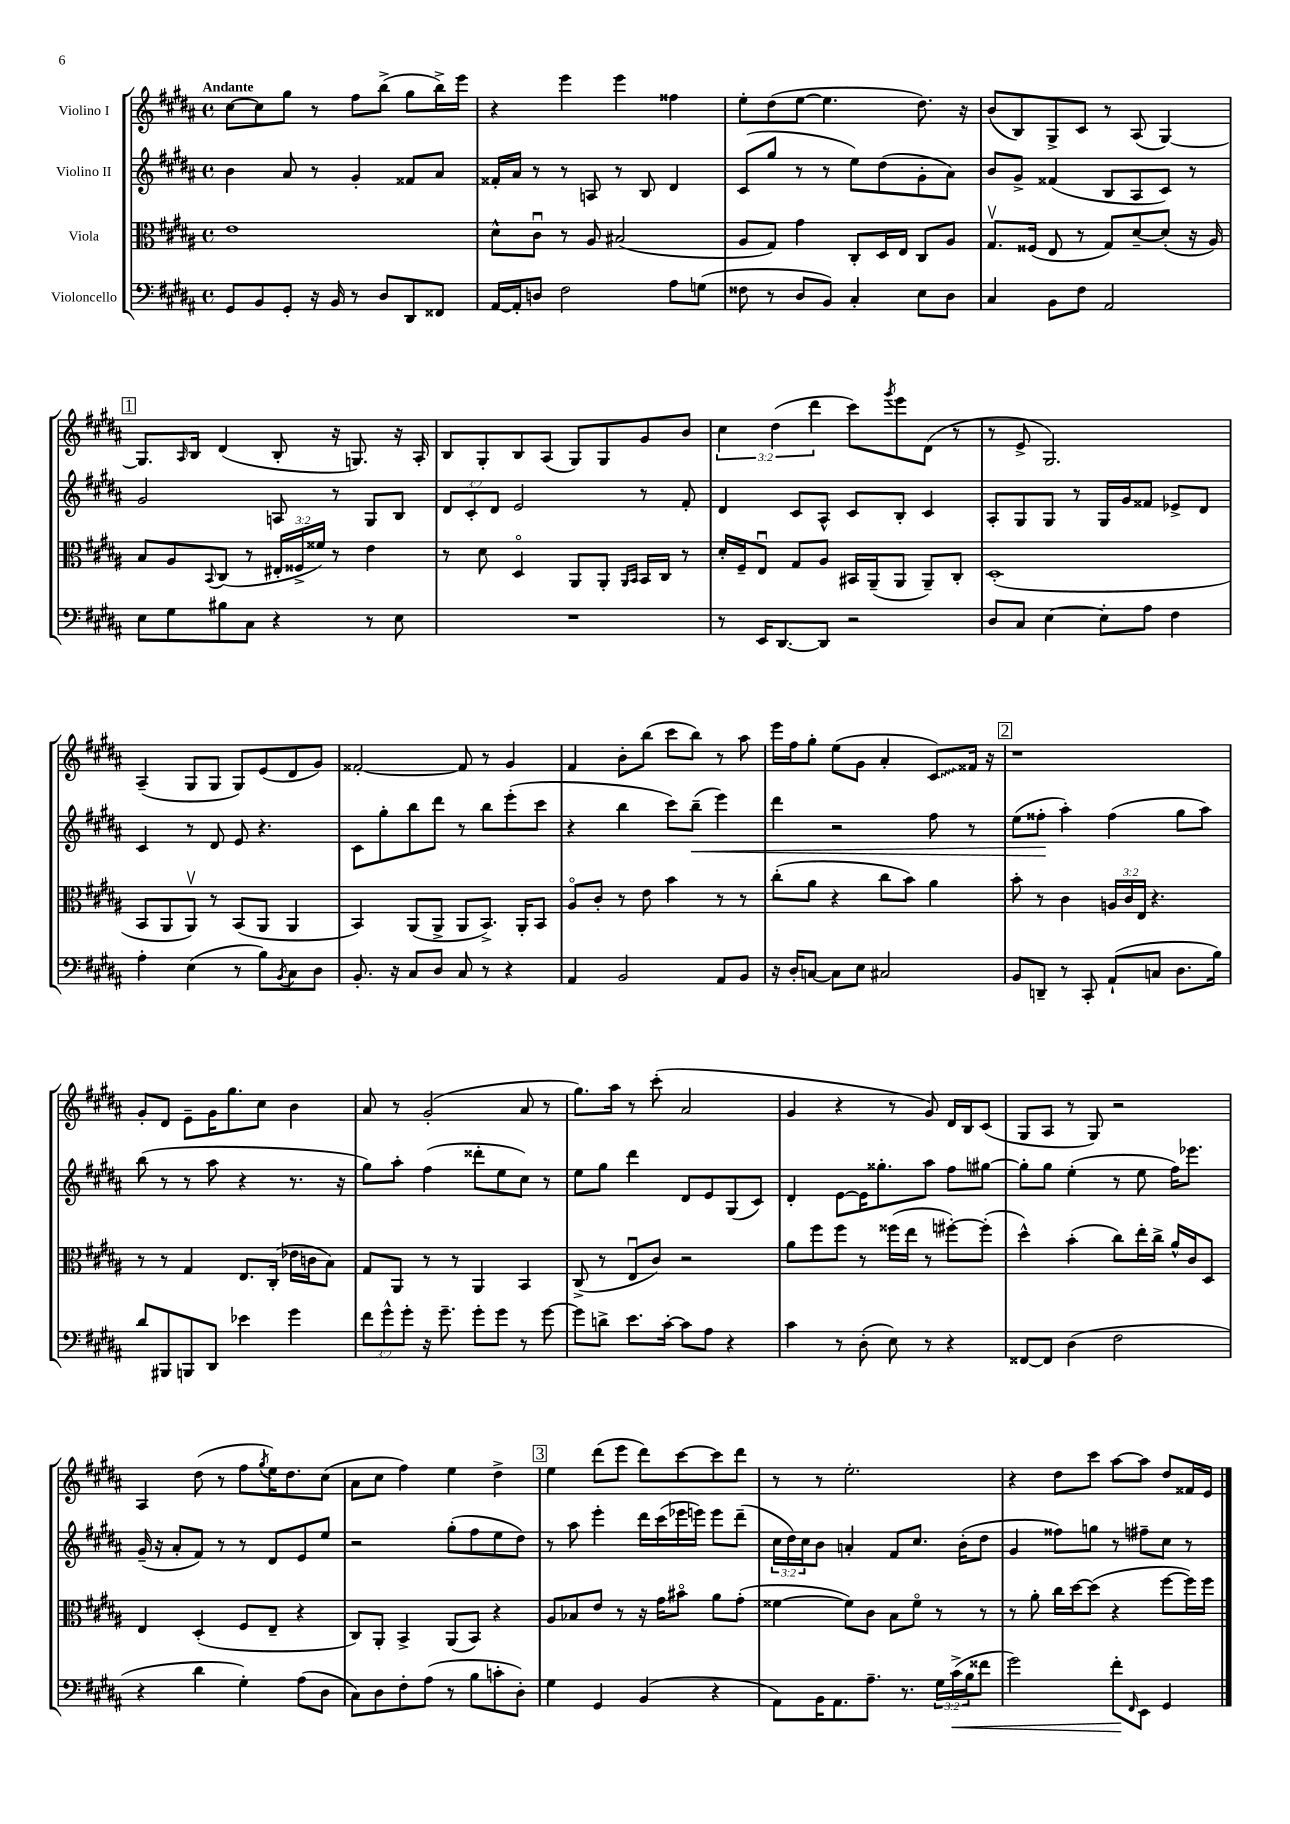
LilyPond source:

<<
\new StaffGroup <<
\new Staff = "s0" \with { instrumentName = "Violino I" } {
    \clef treble \key b \major \defaultTimeSignature \time 4/4 \override Staff.TupletNumber.text = #tuplet-number::calc-fraction-text \tempo "Andante"
    cis''8~ cis''8 gis''8 r8 fis''8 b''8->( gis''8 b''16->) e'''16 |
    r4 e'''4 e'''4 fisis''4 |
    e''8-. dis''8( e''8~ e''4. dis''8.) r16 |
    b'8( b8) gis8-> cis'8 r8 ais8( gis4~) |
    \mark \markup { \box "1" } gis8. \grace { ais16 } b16 dis'4( b8-. r16 g8.) r16 ais16-. |
    b8 gis8-. b8 ais8( gis8) gis8 gis'8 b'8 |
    \tuplet 3/2 { cis''4 dis''4( dis'''4 } cis'''8) \acciaccatura { gis'''8 } e'''8 dis'8( r8 |
    r8 e'8-> gis2.) |
    ais4--( gis8 gis8 gis8) e'8( dis'8 gis'8) |
    fisis'2~-. fisis'8 r8 gis'4 |
    fis'4 b'8-. b''8( cis'''8 b''8) r8 ais''8 |
    e'''16 fis''16 gis''8-. e''8( gis'8 ais'4-. \once \override Glissando.style = #'zigzag cis'8\glissando) fisis'16 r16 |
    \mark \markup { \box "2" } r1 |
    gis'8-. dis'8 e'8-- gis'16 gis''8. cis''8 b'4 |
    ais'8 r8 gis'2-.( ais'8 r8 |
    gis''8.) ais''16 r8 cis'''8-.( ais'2 |
    gis'4 r4 r8 gis'8) dis'16 b16 cis'8( |
    gis8 ais8 r8 gis8) r2 |
    ais4 dis''8( r8 fis''8 \acciaccatura { gis''8 } e''16) dis''8. cis''8( |
    ais'8 cis''8 fis''4) e''4 dis''4-> |
    \mark \markup { \box "3" } e''4 dis'''8( e'''8 dis'''8) cis'''8~ cis'''8 dis'''8 |
    r8 r8 e''2.-. |
    r4 dis''8 cis'''8 ais''8~ ais''8 dis''8 fisis'16 e'16 \bar "|." |
}
\new Staff = "s1" \with { instrumentName = "Violino II" } {
    \clef treble \key b \major \defaultTimeSignature \time 4/4 \override Staff.TupletNumber.text = #tuplet-number::calc-fraction-text
    b'4 ais'8 r8 gis'4-. fisis'8 ais'8 |
    fisis'16-. ais'16 r8 r8 a8 r8 b8 dis'4 |
    cis'8( gis''8 r8 r8 e''8) dis''8( gis'8-. ais'8) |
    b'8 gis'8-> fisis'4( b8 ais8 cis'8) r8 |
    \mark \markup { \box "1" } gis'2 a8 r8 gis8 b8 |
    \tuplet 3/2 { dis'8 cis'8-. dis'8 } e'2 r8 fis'8-. |
    dis'4 cis'8 ais8-^ cis'8 b8-. cis'4 |
    ais8-. gis8 gis8 r8 gis16 gis'16 fisis'8 ees'8-> dis'8 |
    cis'4 r8 dis'8 e'8 r4. |
    cis'8 gis''8-. b''8 dis'''8 r8 b''8 e'''8-.( cis'''8 |
    r4 b''4 cis'''8) b''8--\<( e'''4) |
    dis'''4 r2 fis''8 r8 |
    \mark \markup { \box "2" } e''8( fisis''8-.\! ais''4-.) fisis''4( gis''8 ais''8) |
    b''8( r8 r8 ais''8 r4 r8. r16 |
    gis''8) ais''8-. fis''4( disis'''8-. e''8 cis''8) r8 |
    e''8 gis''8 dis'''4 dis'8 e'8 gis8( cis'8) |
    dis'4-. e'8~ e'16 gisis''8.-. ais''8 fis''8 gis''8~ |
    gis''8-. gis''8 e''4-.( r8 e''8 fis''16) ees'''8. |
    gis'16--( r16 ais'8-. fis'8) r8 r8 dis'8 e'8 e''8 |
    r2 gis''8-.( fis''8 e''8 dis''8) |
    \mark \markup { \box "3" } r8 ais''8 e'''4-. dis'''16 cis'''16( ees'''16 e'''16) e'''8 dis'''8--( |
    \tuplet 3/2 { cis''16 dis''16) cis''16 } b'8 a'4-. fis'8 cis''8. b'16-.( dis''8 |
    gis'4 fisis''8) g''8 r8 fis''8-- cis''8 r8 \bar "|." |
}
\new Staff = "s2" \with { instrumentName = "Viola" } {
    \clef alto \key b \major \defaultTimeSignature \time 4/4 \override Staff.TupletNumber.text = #tuplet-number::calc-fraction-text
    e'1 |
    dis'8-^ cis'8\downbow r8 ais8 bis2( |
    ais8 gis8) gis'4 cis8-. dis16 e16 cis8 ais8 |
    gis8.\upbow fisis16( e8 r8 gis8) dis'8~-- dis'8-.( r16 ais16) |
    \mark \markup { \box "1" } b8 ais8 \appoggiatura { b,8 } cis8( r8 \tuplet 3/2 { eis16-. fisis16-> fisis'16) } r8 e'4 |
    r8 dis'8 dis4\flageolet ais,8 ais,8-. \grace { ais,16 b,16 } b,16 cis16 r8 |
    dis'16-. fis16-- e8\downbow gis8 ais8 bis,16 ais,16--( ais,8 ais,8--) cis8-. |
    dis1-.( |
    b,8 ais,8 ais,8\upbow) r8 b,8( ais,8 ais,4 |
    b,4) ais,8( ais,8-> ais,8 b,8.->) ais,16-. b,8 |
    ais8\flageolet cis'8-. r8 e'8 b'4 r8 r8 |
    cis''8-.( ais'8 r4 cis''8 b'8) ais'4 |
    \mark \markup { \box "2" } b'8-. r8 cis'4 \tuplet 3/2 { a16 cis'16 e16 } r4. |
    r8 r8 gis4 e8. cis16-.( ees'16 c'16 b8) |
    gis8 ais,8 r8 r8 ais,4 b,4 |
    cis8->( r8 e8\downbow cis'8) r2 |
    ais'8 fis''8 fis''8 r8 fisis''16( e''16 r8 fis''8~-.) fis''8-.( |
    dis''4-^) b'4-.( cis''8) e''16-. cis''16-> ais'16-^ cis'16 dis8 |
    e4 dis4-.( fis8 e8-- r4 |
    cis8) ais,8-. b,4-> ais,8( b,8) r4 |
    \mark \markup { \box "3" } ais8 bes8 e'8 r8 r16 gis'16 bis'8\flageolet ais'8 gis'8-.( |
    fisis'4~ fisis'8) cis'8 b8 fisis'8\flageolet r8 r8 |
    r8 ais'8-. cis''16 dis''16~ dis''8( r4 fis''8~ fis''16) fis''16 \bar "|." |
}
\new Staff = "s3" \with { instrumentName = "Violoncello" } {
    \clef bass \key b \major \defaultTimeSignature \time 4/4 \override Staff.TupletNumber.text = #tuplet-number::calc-fraction-text
    gis,8 b,8 gis,8-. r16 b,16 r8 dis8 dis,8 fisis,8 |
    ais,16~ ais,16-. d8 fis2 ais8 g8( |
    fisis8 r8 dis8 b,8) cis4-. e8 dis8 |
    cis4 b,8 fis8 ais,2 |
    \mark \markup { \box "1" } e8 gis8 bis8 cis8 r4 r8 e8 |
    R1 |
    r8 e,16 dis,8.~ dis,8 r2 |
    dis8 cis8 e4~ e8-. ais8 fis4 |
    ais4-. e4( r8 b8) \acciaccatura { b,8 } cis8 dis8 |
    b,8.-. r16 cis8 dis8 cis8 r8 r4 |
    ais,4 b,2 ais,8 b,8 |
    r16 dis16-. c8~ c8 e8 cis2 |
    \mark \markup { \box "2" } b,8 d,8-- r8 cis,8-. ais,8-!( c8 dis8. b16) |
    dis'8 bis,,8 b,,8 dis,8 ees'4 gis'4 |
    \tuplet 3/2 { fis'8 gis'8-^ gis'8-. } r16 gis'8.-- gis'8-. gis'8 r8 gis'8~ |
    gis'8 d'8-> e'8. cis'16~-. cis'8 ais8 r4 |
    cis'4 r8 dis8-.( e8) r8 r4 |
    fisis,8~ fisis,8 dis4( fis2 |
    r4 dis'4 gis4-.) ais8( dis8 |
    cis8) dis8 fis8-. ais8( r8 b8 c'8-. dis8-.) |
    \mark \markup { \box "3" } gis4 gis,4 b,4( r4 |
    ais,8) b,16 ais,8. ais8.-- r8. \tuplet 3/2 { gis16 cis'16->\<( b16 } fisis'8 |
    gis'2) fis'8-.\! \grace { fis,16 } e,8 gis,4 \bar "|." |
}
>>
>>
\layout { \context { \Score \remove "Bar_number_engraver" } }
